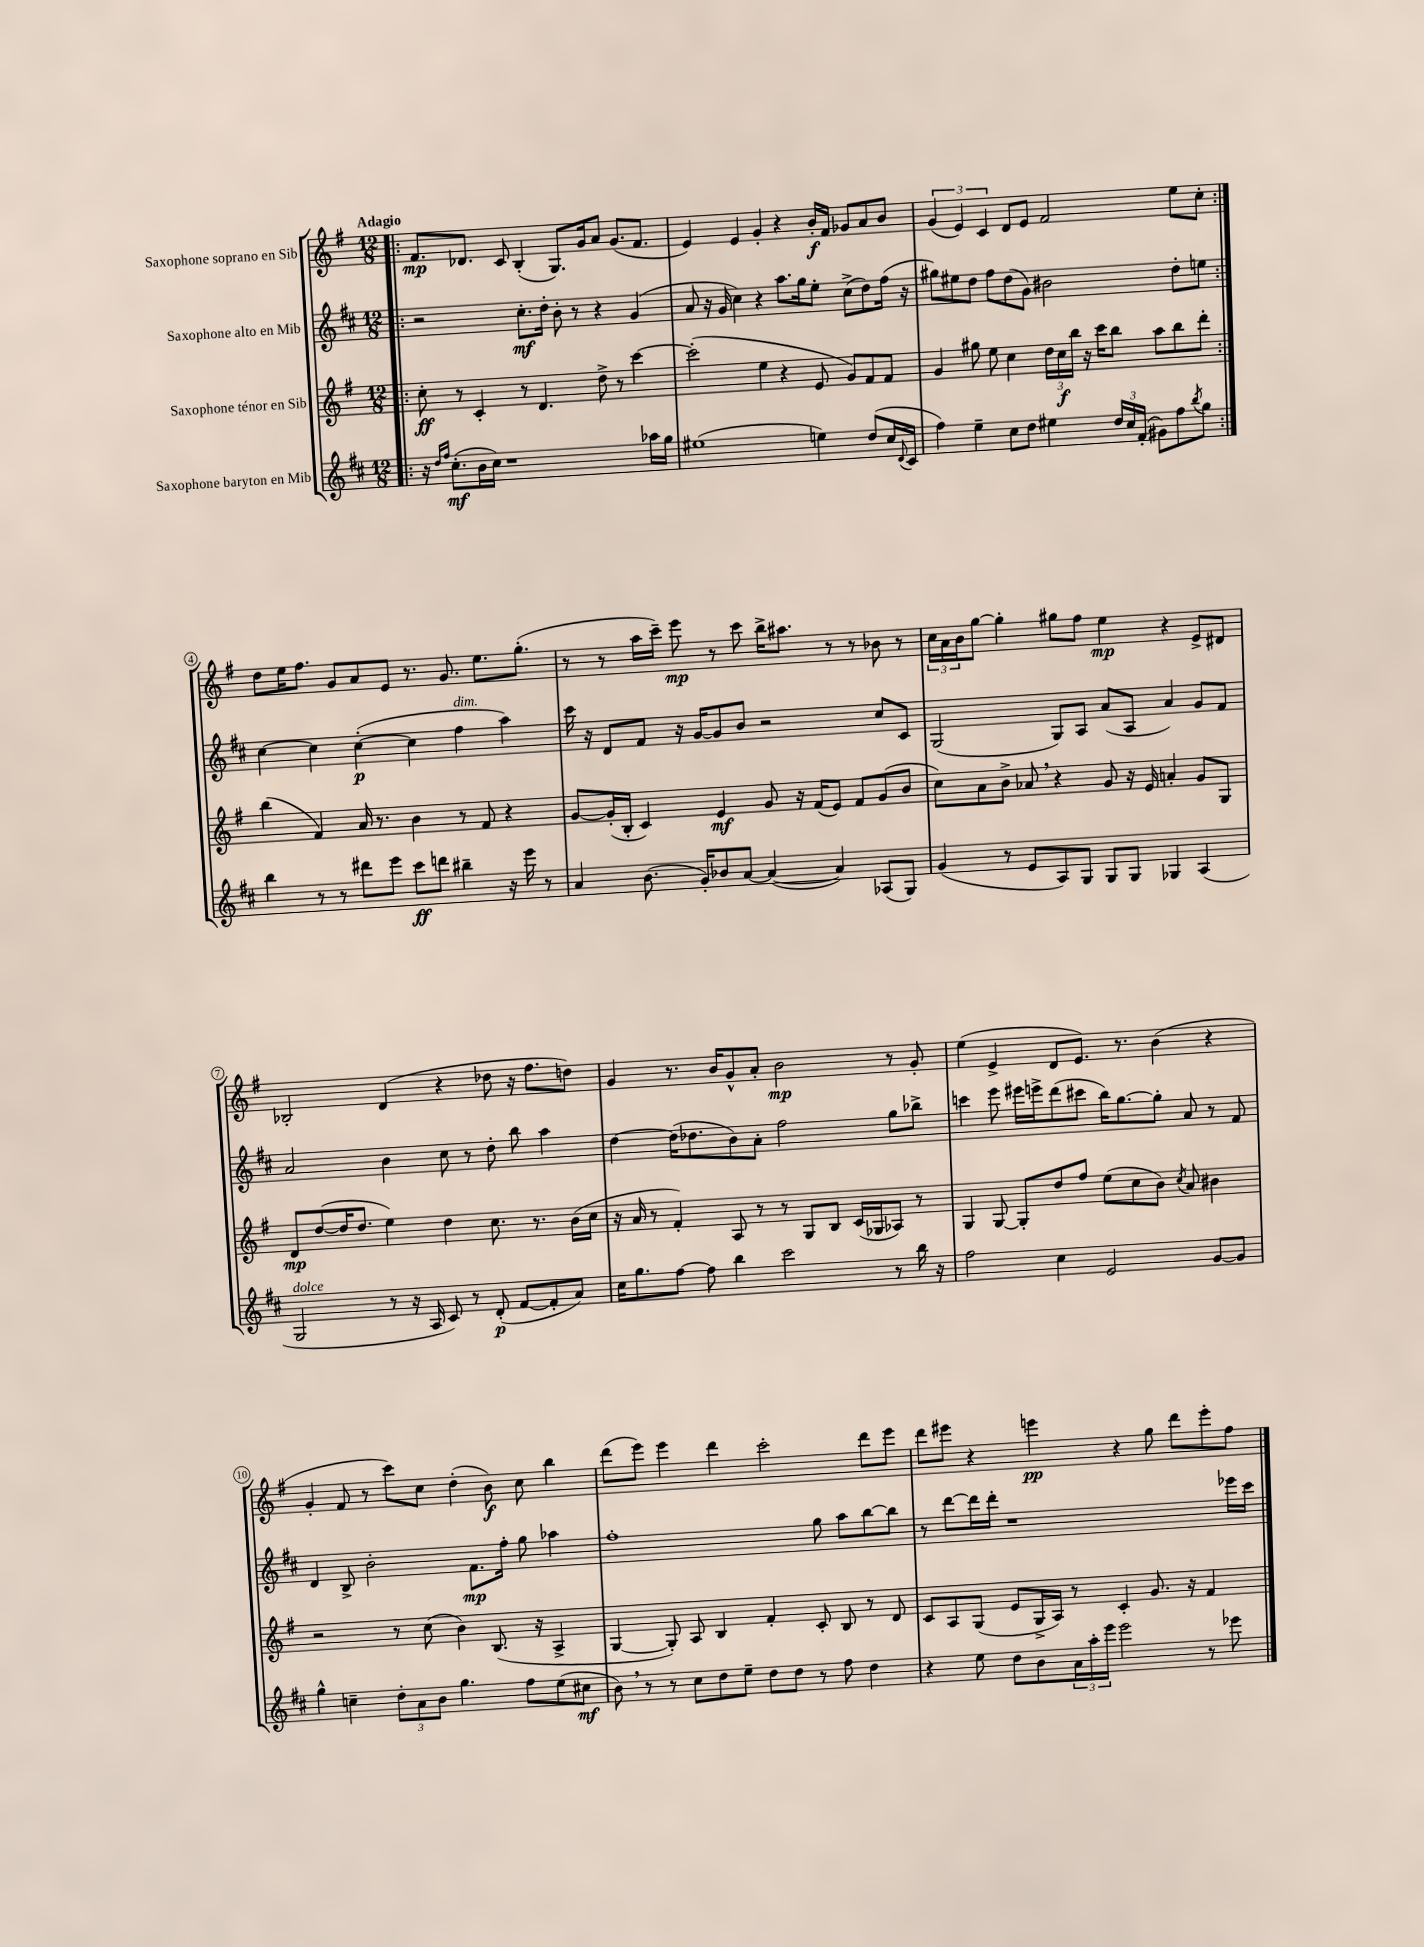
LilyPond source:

<<
\new StaffGroup <<
\new Staff = "s0" \with { instrumentName = "Saxophone soprano en Sib" } {
    \clef treble \key g \major \numericTimeSignature \time 12/8 \tempo "Adagio"
    \repeat volta 2 { \bar ".|:" fis'8.\mp des'8. c'8 b4-.( g8.) g'16 a'8 g'8.( fis'8. |
    e'4) e'4 g'4-. r4 b'16-.\f fis'16 ges'8 a'8 b'8 |
    \tuplet 3/2 { g'4( e'4) c'4 } d'8 e'8 fis'2 e''8 c''8-. | }
    d''8 e''16 fis''8. g'8 a'8 e'8 r8. g'8. e''8. g''8.-.( |
    r8 r8 a''16 c'''16--) e'''8\mp r8 c'''8 b''16-> ais''8. r8 r8 bes'8 r8 |
    \tuplet 3/2 { c''16 a'16 b'16 } g''8~ g''4-. gis''8 fis''8 e''4\mp r4 e'8-> dis'8 |
    bes2-. d'4( r4 des''8 r16 fis''8. d''8) |
    g'4 r8. b'16 g'8-^ a'8-. b'2\mp r8 g'8-. |
    e''4( e'4-> d'8 e'8.) r8. b'4( r4 |
    g'4-. fis'8 r8 c'''8) c''8 d''4-.( b'8\f) c''8 b''4 |
    d'''8( e'''8) e'''4 d'''4 c'''2-. d'''8 e'''8 |
    d'''8 eis'''8 r4 e'''4\pp r4 g''8 d'''8 e'''8-. fis''8 \bar "|." |
}
\new Staff = "s1" \with { instrumentName = "Saxophone alto en Mib" } {
    \clef treble \key d \major \numericTimeSignature \time 12/8
    \repeat volta 2 { \bar ".|:" r2 cis''8.-.\mf d''16-. b'8-. r8 r4 g'4( |
    a'8 r16 g'16 cis''4) r4 a''8. g''16 e''8-. cis''8->( d''8) fis''16( r16 |
    gis''8) eis''8 d''8 fis''8 d''8( g'8) bis'2 d''8-. e''8 | }
    cis''4~ cis''4 cis''4~-.\p( cis''4 fis''4^\markup { \italic "dim." } a''4) |
    cis'''16 r16 d'8 fis'8 r16 g'16~ g'8 b'8 r2 cis''8 cis'8 |
    g2( g8) a8 a'8( a8 a'4) g'8 fis'8 |
    a'2 b'4 cis''8 r8 d''8-. b''8 a''4 |
    d''4~ d''16( des''8. b'8) a'8-. fis''2 g''8 bes''8-> |
    c'''4 e'''8 eis'''16 e'''16-> d'''8( cis'''8 b''16) g''8.~ g''8-. a'8 r8 fis'8 |
    d'4 b8-> b'2-. fis'8.\mp fis''16-. g''8 aes''4 |
    fis''1-. g''8 a''8 b''8~ b''8 |
    r8 d'''8~ d'''16 d'''16-. r1 ees'''16 cis'''16 \bar "|." |
}
\new Staff = "s2" \with { instrumentName = "Saxophone ténor en Sib" } {
    \clef treble \key g \major \numericTimeSignature \time 12/8
    \repeat volta 2 { \bar ".|:" c''8-.\ff r8 c'4-. r8 d'4. d''8-> r8 c'''4~ |
    c'''2-.( e''4 r4 e'8 g'8) fis'8 fis'8 |
    g'4 gis''8 e''8 c''4 \tuplet 3/2 { d''16 c''16\f b''16 } r16 c'''16 b''8 a''8 b''8 d'''8-. | }
    b''4( fis'4) a'16 r8. b'4 r8 fis'8 r4 |
    g'8~ g'16-.( b16-. c'4) e'4\mf g'8 r16 fis'16( e'8) fis'8 g'8( b'8 |
    c''8) a'8 b'8-> aes'8 \breathe r4 g'8 r16 e'16 a'4-. g'8 g8 |
    d'8\mp d''8~( d''16 d''8. e''4) d''4 c''8. r8. b'16( c''16 |
    r16 a'16 r8 fis'4-.) a8 r8 r8 g8 b8 c'16( ges16 aes8) r8 |
    g4 g8~ g8-. d''8 fis''8 e''8( c''8 b'8) \acciaccatura { c''8 } a'8 bis'4 |
    r2 r8 c''8( b'4) b8.( r16 a4-> |
    g4~ g8-.) a8 b4 fis'4-. c'8-. b8 r8 d'8 |
    c'8 a8 g8( e'8 g16-> a16) r8 c'4-. g'8. r16 fis'4 \bar "|." |
}
\new Staff = "s3" \with { instrumentName = "Saxophone baryton en Mib" } {
    \clef treble \key d \major \numericTimeSignature \time 12/8
    \repeat volta 2 { \bar ".|:" r16 \grace { d''16 fis''16 } cis''8.-.\mf( b'16 cis''16) r1 aes''16 g''16 |
    eis''1( e''4) d''8( cis''16 \appoggiatura { d'8 } cis'16 |
    fis''4) e''4-- cis''8 d''8 eis''4 \tuplet 3/2 { d''16 cis''16 fis'16-.( } gis'8) fis''8 \acciaccatura { b''8 } g''8 | }
    b''4 r8 r8 dis'''8 e'''8 cis'''8\ff d'''8 bis''4-- r16 e'''16 r8 |
    a'4 b'8.( g'16-.) bes'8 a'8~ a'4~( a'4) aes8( g8) |
    g'4( r8 e'8 a8) g8 g8 g8 ges4 a4( |
    g2^\markup { \italic "dolce" } r8 r16 a16 cis'8) r8 d'8-.\p( fis'8~ fis'8-. a'8) |
    cis''16 g''8. fis''8~ fis''8 b''4 cis'''2 r8 b''16 r16 |
    fis''2 cis''4 e'2 g'8~ g'8 |
    g''4-^ c''4-- \tuplet 3/2 { d''8-. a'8 b'8 } g''4. fis''8 e''8( cis''8\mf |
    b'8) \breathe r8 r8 cis''8 d''8 e''8-- d''8 d''8 r8 fis''8 d''4 |
    r4 e''8 d''8 b'8 \tuplet 3/2 { a'16 a''16-. e'''16 } e'''2 r8 ees'''8 \bar "|." |
}
>>
>>
\layout { \context { \Score \override BarNumber.stencil = #(make-stencil-circler 0.1 0.3 ly:text-interface::print) } }
